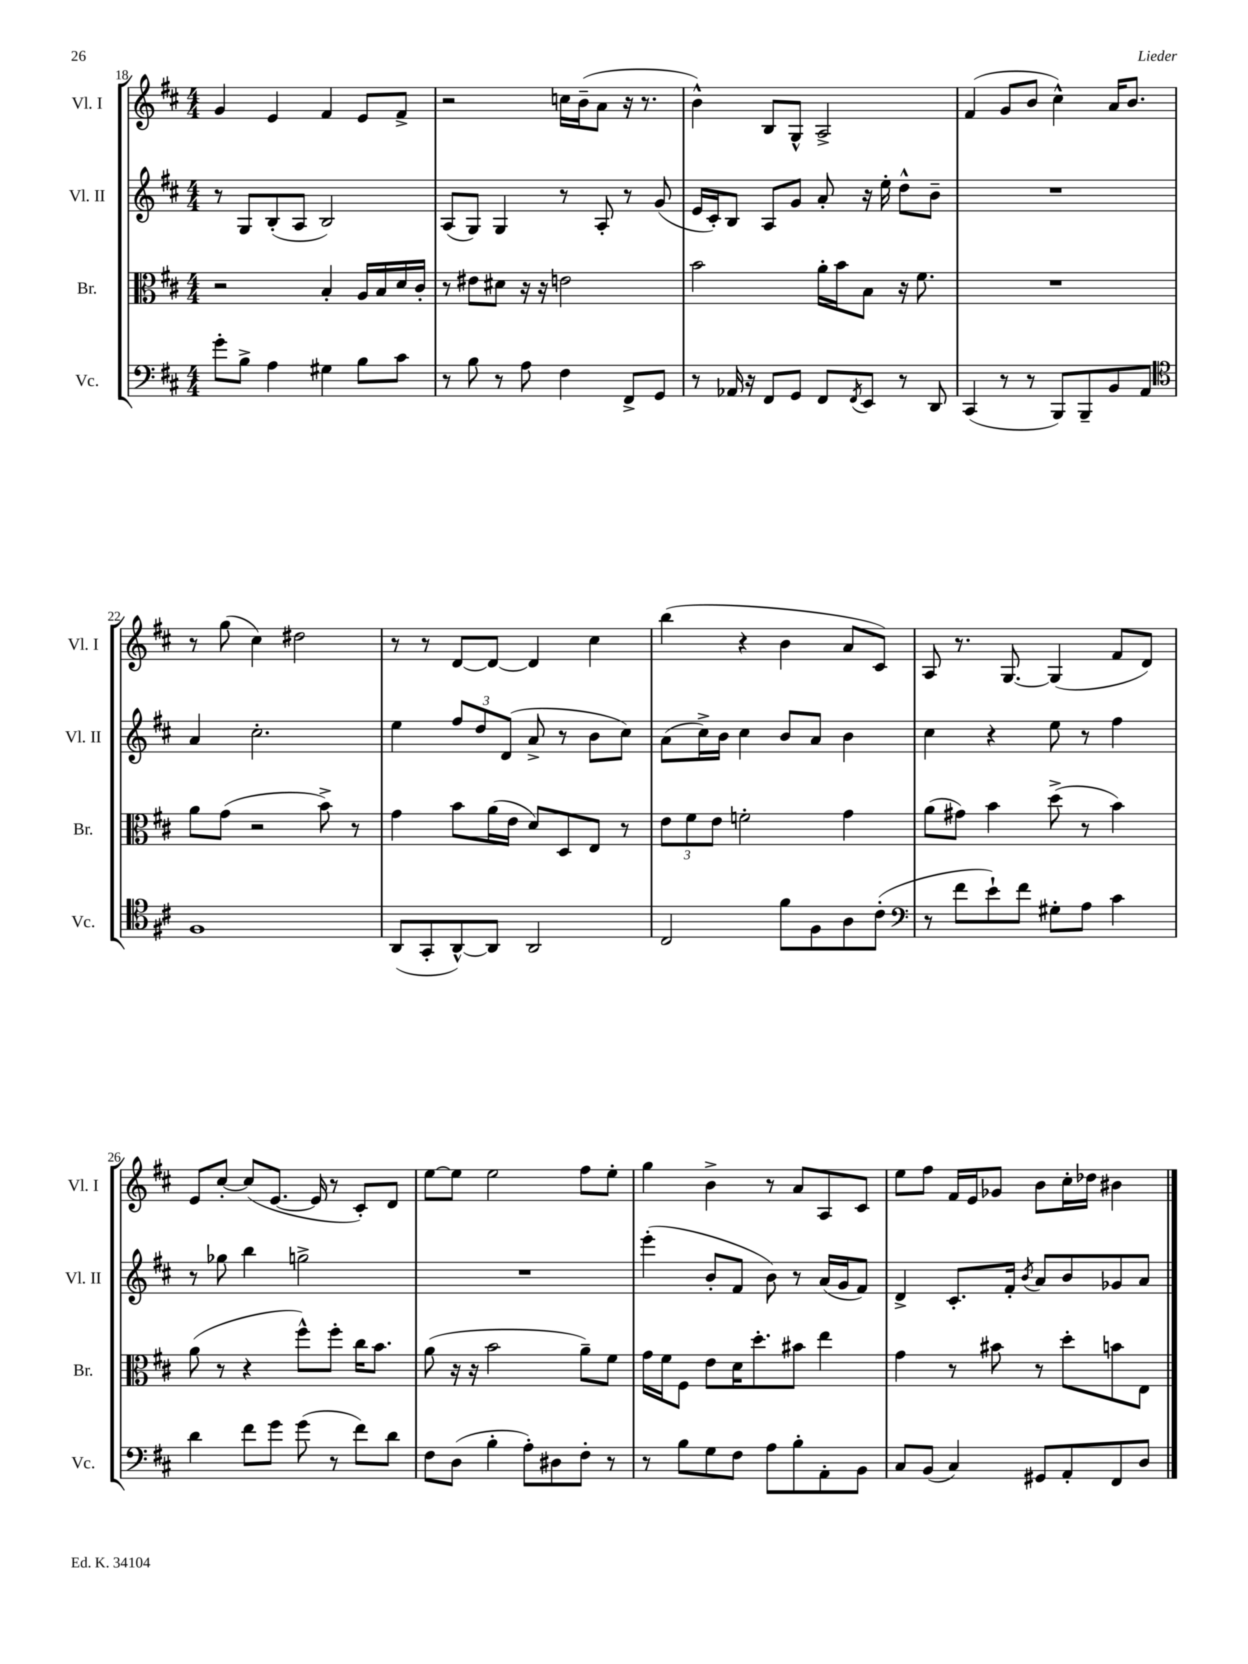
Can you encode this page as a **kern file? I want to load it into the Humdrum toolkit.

**kern	**kern	**kern	**kern
*part4	*part3	*part2	*part1
*staff4	*staff3	*staff2	*staff1
*I"Vc.	*I"Br.	*I"Vl. II	*I"Vl. I
*I'Vc.	*I'Br.	*I'Vl. II	*I'Vl. I
*clefF4	*clefC3	*clefG2	*clefG2
*k[f#c#]	*k[f#c#]	*k[f#c#]	*k[f#c#]
*M4/4	*M4/4	*M4/4	*M4/4
=18	=18	=18	=18
8g'\L	2r	8r	4g/
8B^\J	.	8G/L	.
4A\	.	(8B'/	4e/
.	.	8A/J	.
4G#X\	4B'/	2B/)	4f#/
8B\L	16A/LL	.	8e/L
.	16B/	.	.
8c#\J	16d/	.	8f#^/J
.	16c#'/JJ	.	.
=19	=19	=19	=19
8r	8r	(8A/L	2r
8B\	8e#X\L	8G/J)	.
8r	8d#X\J	4G/	.
8A\	16r	.	.
.	16r	.	.
4F#\	2en\	8r	16ccn\LL
.	.	.	(16b~\J
.	.	8A'/	8a\J
8FF#^/L	.	8r	16r
.	.	.	8.r
8GG/J	.	(8g/	.
=20	=20	=20	=20
8r	2b\	16e/LL	4b^^\)
.	.	16c#'/J)	.
16AA-X/	.	8B/J	.
16r	.	.	.
8FF#/L	.	8A/L	8B/L
8GG/J	.	8g/J	8G^^/J
8FF#/L	16a'\LL	8a'/	2A^/
.	16b\J	.	.
8qFF#/	.	.	.
8EE/J	8B\J	16r	.
.	.	16ee'\	.
8r	16r	8dd^^\L	.
.	8.f#\	.	.
8DD/	.	8b~\J	.
=21	=21	=21	=21
(4CC#/	1r	1r	(4f#/
8r	.	.	8g/L
8r	.	.	8b/J
8BBB/L)	.	.	4cc#^^\)
8BBB~/	.	.	.
8BB/	.	.	16a/KL
.	.	.	8.b/J
8AA/J	.	.	.
!!LO:LB:g=z
=22	=22	=22	=22
*clefC4	*	*	*
1F#	8a\L	4a/	8r
.	(8g\J	.	(8gg\
.	2r	2.cc#'\	4cc#\)
.	.	.	2dd#X\
.	8b^\)	.	.
.	8r	.	.
=23	=23	=23	=23
(8AA/L	4g\	4ee\	8r
8GG'/	.	.	8r
[8AA^^/)	8b\L	12ff#/L	[8d/L
.	.	12dd/	.
8AA/J]	(16a\L	.	8d/J_
.	.	(12d/J	.
.	16e\JJ	.	.
2AA/	8d/L)	8a^/	4d/]
.	8D/	8r	.
.	8E/J	8b\L	4cc#\
.	8r	8cc#\J)	.
=24	=24	=24	=24
2C#/	12e\L	(8a\L	(4bb\
.	12f#\	.	.
.	.	16cc#^\L)	.
.	12e\J	.	.
.	.	16b\JJ	.
.	2fn'\	4cc#\	4r
8f#\L	.	8b/L	4b\
8F#\	.	8a/J	.
8A\	4g\	4b\	8a/L
(8c#'\J	.	.	8c#/J)
=25	=25	=25	=25
*clefF4	*	*	*
8r	(8a\L	4cc#\	8A/
8f#\L	8g#X\J)	.	8.r
8e`\)	4b\	4r	.
.	.	.	[8.G/
8f#\J	.	.	.
8G#X'\L	(8dd^\	8ee\	(4G/]
8A\J	8r	8r	.
4c#\	4b\)	4ff#\	8f#/L
.	.	.	8d/J)
!!LO:LB:g=z
=26	=26	=26	=26
4d\	(8a\	8r	8e/L
.	8r	8gg-X\	[8cc#'/J
8f#\L	4r	4bb\	(8cc#/L]
8g\J	.	.	[8.e/J
(8g\	8ff#^^\L)	2ggn^\	.
.	.	.	16e/]
8r	8ff#'\J	.	8r
8f#\L)	16cc#\KL	.	8c#'/L)
.	8.b\J	.	.
8d\J	.	.	8d/J
=27	=27	=27	=27
8F#\L	(8a\	1r	[8ee\L
(8D\J	16r	.	8ee\J]
.	16r	.	.
4B'\	2b\	.	2ee\
8A'\L)	.	.	.
8D#X\	.	.	.
8F#'\J	8a~\L)	.	8ff#\L
8r	8f#\J	.	8ee'\J
=28	=28	=28	=28
8r	16g\LL	(4eee'\	4gg\
.	16f#\J	.	.
8B\L	8F#\J	.	.
8G\	8e\L	8b'/L	4b^\
8F#\J	16d\K	8f#/J	.
.	8.dd'\	.	.
8A\L	.	8b\)	8r
8B'\	8b#X\J	8r	8a/L
8AA'\	4ee\	(16a/LL	8A/
.	.	16g/J	.
8BB\J	.	8f#/J)	8c#/J
=29	=29	=29	=29
8C#/L	4g\	4d^/	8ee\L
(8BB/J	.	.	8ff#\J
4C#/)	8r	8.c#'/L	16f#/LL
.	.	.	16e/J
.	8b#X\	.	8g-X/J
.	.	16f#'/Jk	.
.	.	8qb/	.
8GG#X/L	8r	8a/L	8b\L
8AA'/	8dd'\L	8b/	16cc#'\L
.	.	.	16dd-X\JJ
8FF#/	8bn\	8g-X/	4b#X\
8D/J	8E\J	8a/J	.
==	==	==	==
*-	*-	*-	*-
